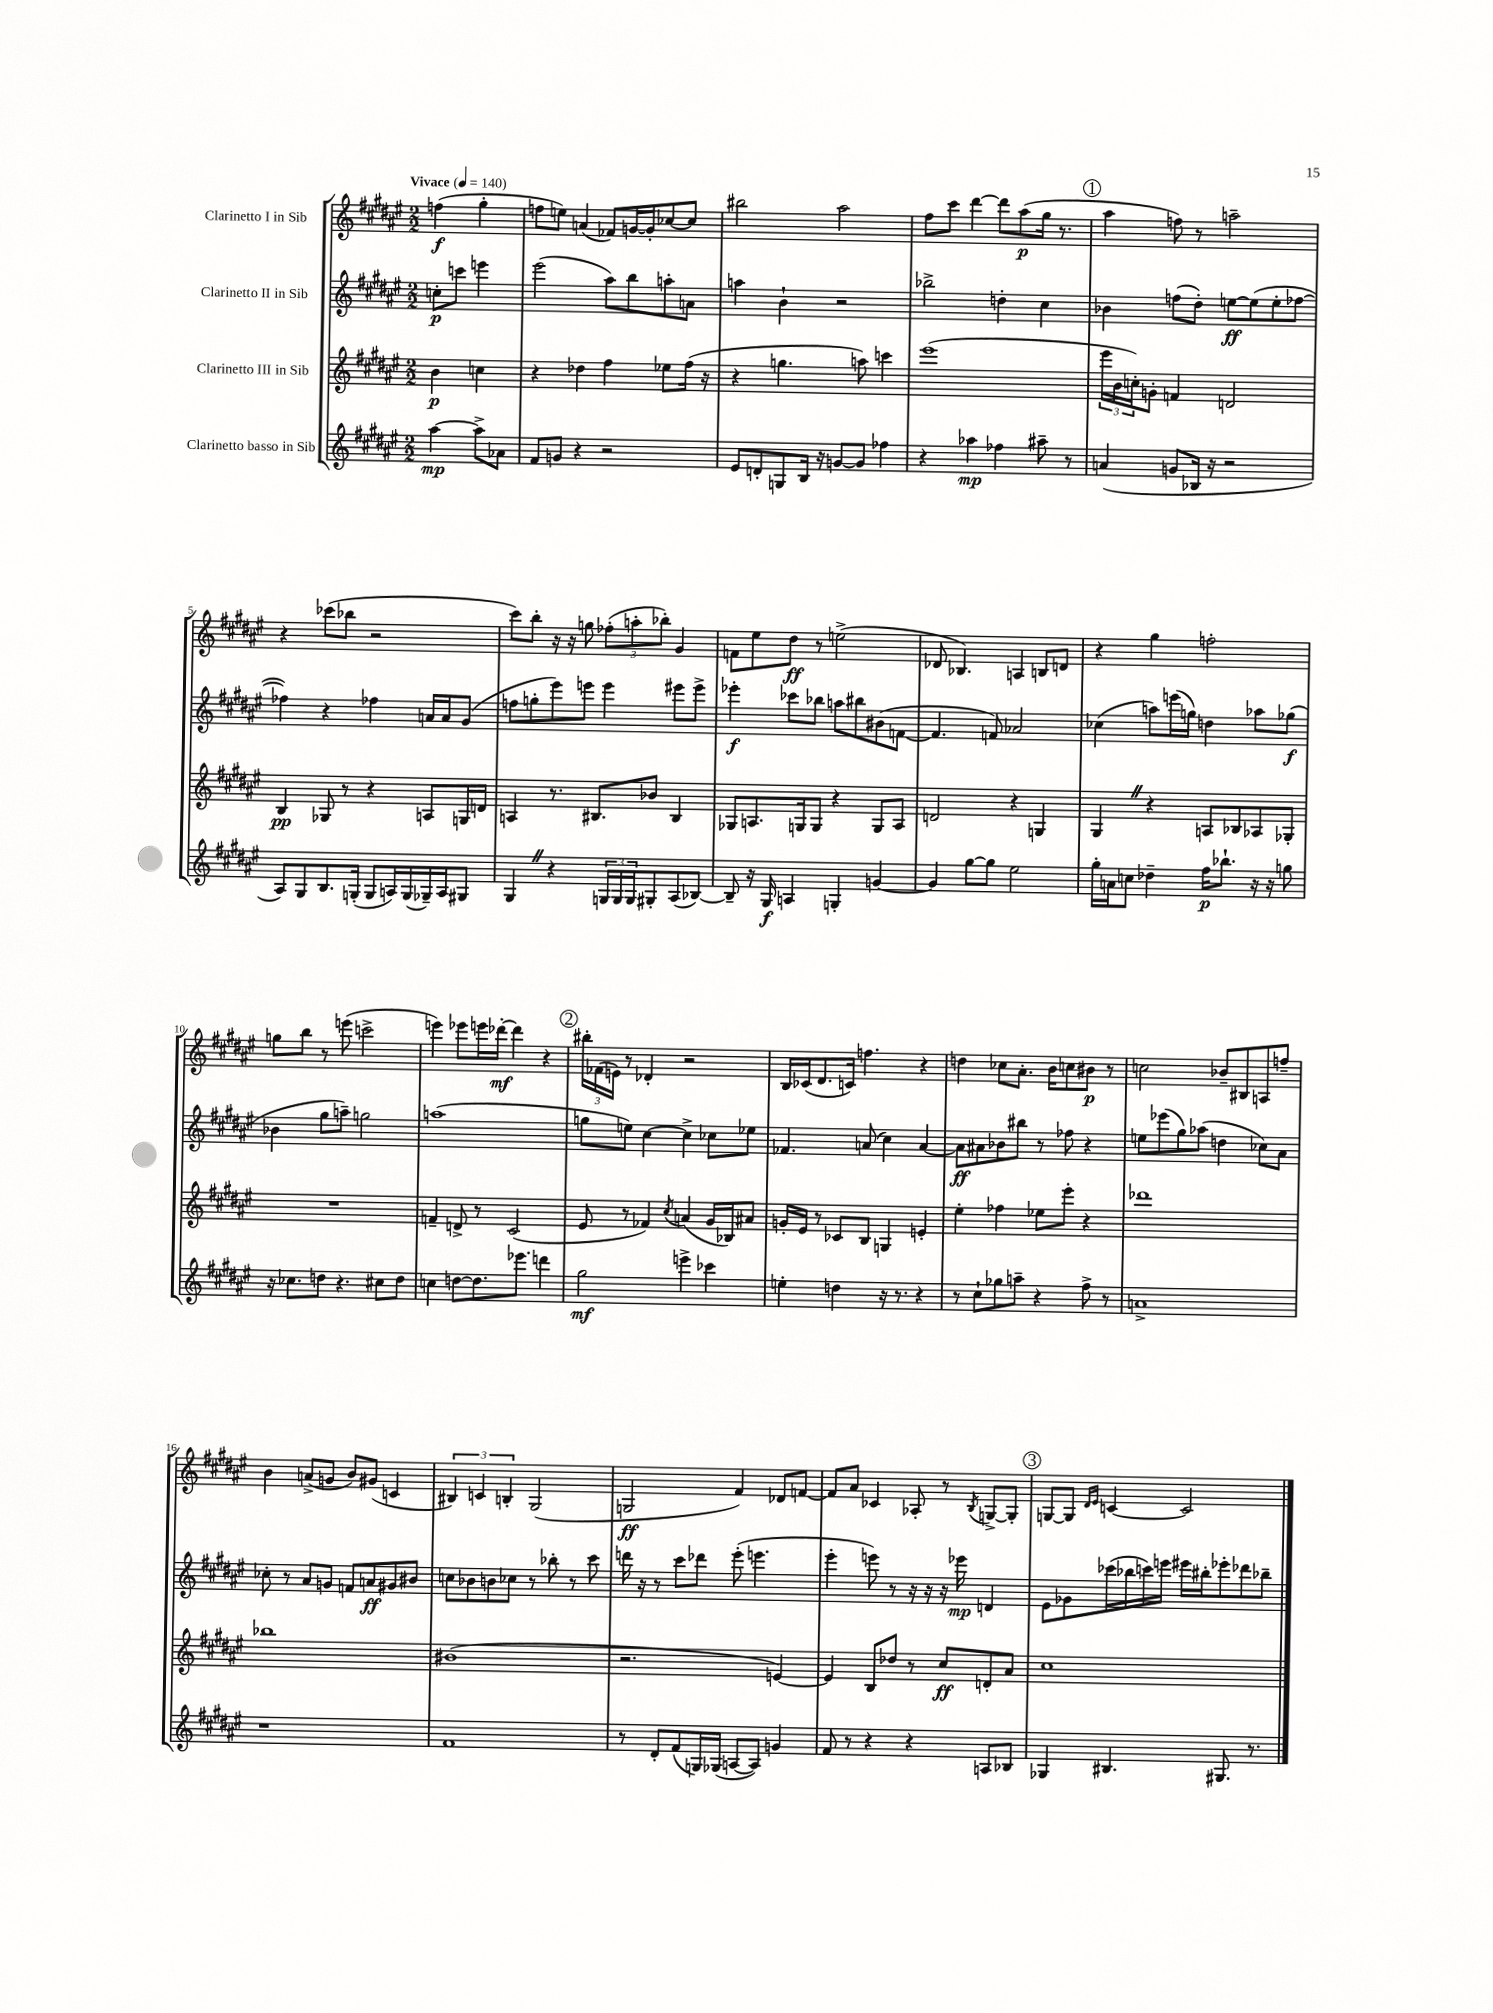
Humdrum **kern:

**kern	**dynam	**kern	**dynam	**kern	**dynam	**kern	**dynam
*part4	*part4	*part3	*part3	*part2	*part2	*part1	*part1
*staff4	*staff4	*staff3	*staff3	*staff2	*staff2	*staff1	*staff1
*I"Clarinetto basso in Sib	*	*I"Clarinetto III in Sib	*	*I"Clarinetto II in Sib	*	*I"Clarinetto I in Sib	*
*clefG2	*	*clefG2	*	*clefG2	*	*clefG2	*
*k[f#c#g#d#a#e#]	*	*k[f#c#g#d#a#e#]	*	*k[f#c#g#d#a#e#]	*	*k[f#c#g#d#a#e#]	*
*M2/2	*	*M2/2	*	*M2/2	*	*M2/2	*
*MM140	*	*MM140	*	*MM140	*	*MM140	*
=	=	=	=	=	=	=	=
!	!	!	!	!	!	!LO:TX:a:B:t=Vivace	!
[4aa#\	mp	4b\	p	8ccn'\L	p	(4ffn\	f
.	.	.	.	8cccn\J	.	.	.
8aa#^\L]	.	4ccn\	.	4eeen\	.	4gg#'\	.
8a-X\J	.	.	.	.	.	.	.
=1	=1	=1	=1	=1	=1	=1	=1
8f#/L	.	4r	.	(2eee#\	.	8ffn\L	.
8gn/J	.	.	.	.	.	8een\J)	.
4r	.	4dd-X\	.	.	.	(4an/	.
2r	.	4ff#\	.	8aa#\L)	.	8f-X/L)	.
.	.	.	.	8bb\	.	[16gn/L	.
.	.	.	.	.	.	16g'/J]	.
.	.	8ee-X\L	.	8aan'\	.	[8cc-X/	.
.	.	(16ff#\Jk	.	8an\J	.	8cc-/J]	.
.	.	16r	.	.	.	.	.
=2	=2	=2	=2	=2	=2	=2	=2
8e#/L	.	4r	.	4aan\	.	2bb#X\	.
8dn'/	.	.	.	.	.	.	.
8Gn/	.	4.ggn\	.	4b`\	.	.	.
16B/Jk	.	.	.	.	.	.	.
16r	.	.	.	.	.	.	.
[8gn/L	.	.	.	2r	.	2aa#\	.
8g/J]	.	8aan\)	.	.	.	.	.
4ff-X\	.	4cccn\	.	.	.	.	.
=3	=3	=3	=3	=3	=3	=3	=3
4r	.	(1eee#	.	2bb-X^\	.	8ff#\L	.
.	.	.	.	.	.	8ccc#\J	.
4aa-X\	mp	.	.	.	.	[4ddd#\	.
4ff-X\	.	.	.	4ddn'\	.	8ddd#\L]	.
.	.	.	.	.	.	(8aa#\	p
8aa#X~\	.	.	.	4cc#\	.	16gg#\Jk	.
.	.	.	.	.	.	8.r	.
8r	.	.	.	.	.	.	.
!!LO:REH:place=s1:t=1
=4	=4	=4	=4	=4	=4	=4	=4
(4an/	.	24eee#\LL	.	4b-X\	.	4aa#\	.
.	.	24b\	.	.	.	.	.
.	.	24ccn'\J)	.	.	.	.	.
.	.	8gn'\J	.	.	.	.	.
8gn/L	.	4fn/	.	(8ffn\L	.	8ffn\)	.
16B-X/Jk	.	.	.	8dd#'\J)	.	8r	.
16r	.	.	.	.	.	.	.
2r	.	2dn/	.	[8een\L	ff	2aan~\	.
.	.	.	.	(8ee\]	.	.	.
.	.	.	.	8ee'\	.	.	.
.	.	.	.	[8ff-X\J	.	.	.
!!LO:LB:g=z
=5	=5	=5	=5	=5	=5	=5	=5
8A#/L)	.	4B/	pp	4ff-X\])	.	4r	.
8G#/	.	.	.	.	.	.	.
8.B/	.	8G-X/	.	4r	.	(8ccc-X\L	.
.	.	8r	.	.	.	8bb-X\J	.
(16Gn'/Jk	.	.	.	.	.	.	.
8G/L	.	4r	.	4ff-X\	.	2r	.
16An/L)	.	.	.	.	.	.	.
(16G/	.	.	.	.	.	.	.
16G-X~/)	.	8An/L	.	16an/LL	.	.	.
16A/J	.	.	.	16a/J	.	.	.
8G#X/J	.	16Gn/L	.	(8g#/J	.	.	.
.	.	16dn/JJ	.	.	.	.	.
=6	=6	=6	=6	=6	=6	=6	=6
4G#Z/	.	4An/	.	8ffn\L	.	8ccc#\L)	.
.	.	.	.	8ggn'\	.	8bb'\J	.
4r	.	8.r	.	8eee#\)	.	16r	.
.	.	.	.	.	.	16r	.
.	.	.	.	8eeen\J	.	8ggn\	.
.	.	8.B#X/L	.	.	.	.	.
24Gn/LL	.	.	.	4eee\	.	(12ff-X'\L	.
24G/	.	.	.	.	.	.	.
24G/J	.	.	.	.	.	12aan'\	.
8G#X'/	.	8b-X/J	.	.	.	.	.
.	.	.	.	.	.	12bb-X'\J)	.
(8A#/	.	4B#/	.	8eee#X\L	.	4g#/	.
[8B-X/J)	.	.	.	8eee#^\J	.	.	.
=7	=7	=7	=7	=7	=7	=7	=7
8B-~/]	.	8G-X/L	.	4eee-X'\	f	8fn\L	.
16r	.	8.An/	.	.	.	8ee#\	.
16G#/	f	.	.	.	.	.	.
4An/	.	.	.	8ccc-X\L	.	8dd#\J	ff
.	.	16Gn/k	.	.	.	.	.
.	.	8G/J	.	8bb-X\J	.	8r	.
4Gn'/	.	4r	.	8aan\L	.	(2een^\	.
.	.	.	.	8bb#X\	.	.	.
[4gn/	.	8G/L	.	(8b#X\	.	.	.
.	.	8A/J	.	[8fn\J	.	.	.
=8	=8	=8	=8	=8	=8	=8	=8
4g/]	.	2dn/	.	4.f/]	.	8d-X/	.
.	.	.	.	.	.	4.B-X/)	.
[8gg#\L	.	.	.	.	.	.	.
8gg#\J]	.	.	.	8fn/)	.	.	.
2ee#\	.	4r	.	2a-X/	.	4An/	.
.	.	4Gn/	.	.	.	8Bn/L	.
.	.	.	.	.	.	8dn/J	.
=9	=9	=9	=9	=9	=9	=9	=9
16gg#'\LL	.	4G#Z/	.	(4cc-X\	.	4r	.
16an\J	.	.	.	.	.	.	.
8ccn\J	.	.	.	.	.	.	.
4dd-X~\	.	4r	.	8aan\L)	.	4gg#\	.
.	.	.	.	(16eeen\L	.	.	.
.	.	.	.	16ggn\JJ)	.	.	.
16ff#\KL	p	8An/L	.	4ddn\	.	2ffn'\	.
8.bb-X`\J	.	.	.	.	.	.	.
.	.	8B-X/	.	.	.	.	.
16r	.	8A-X/	.	8aa-X\L	.	.	.
16r	.	.	.	.	.	.	.
8ggn\	.	8G-X'/J	.	(8gg-X\J	f	.	.
!!LO:LB:g=z
=10	=10	=10	=10	=10	=10	=10	=10
16r	.	1r	.	4b-X\	.	8ggn\L	.
8.cc-X\L	.	.	.	.	.	.	.
.	.	.	.	.	.	8bb\J	.
8ddn\J	.	.	.	8gg#\L	.	8r	.
4.r	.	.	.	8aan~\J)	.	(8eeen\	.
.	.	.	.	2ggn\	.	2cccn^\	.
8cc#X\L	.	.	.	.	.	.	.
8dd\J	.	.	.	.	.	.	.
=11	=11	=11	=11	=11	=11	=11	=11
4ccn\	.	4fn~/	.	(1aan	.	4eeen\)	.
[8ddn\L	.	8dn^/	.	.	.	8eee-X\L	.
8.dd\]	.	8r	.	.	.	16eeen\L	.
.	.	.	.	.	.	[16ddd-X'\JJ	mf
.	.	(2c#/	.	.	.	4ddd-\]	.
8.eee-X\J	.	.	.	.	.	.	.
4dddn\	.	.	.	.	.	4r	.
!!LO:REH:place=s1:t=2
=12	=12	=12	=12	=12	=12	=12	=12
2gg#\	mf	8e#/	.	8ggn\L	.	24bb#X'\LL	.
.	.	.	.	.	.	(24f-X\	.
.	.	.	.	.	.	24en\JJ)	.
.	.	8r	.	8een\J)	.	8r	.
.	.	4f-X/)	.	[4cc#\	.	4d-X'/	.
.	.	8qcc#/	.	.	.	.	.
4eeen^\	.	(4an/	.	4cc#^\]	.	2r	.
4ccc-X\	.	16g#/LL	.	8cc-X\L	.	.	.
.	.	16B-X/J)	.	.	.	.	.
.	.	8a#X/J	.	8ee-X\J	.	.	.
=13	=13	=13	=13	=13	=13	=13	=13
4een'\	.	16gn'/LL	.	4.f-X/	.	16B/LL	.
.	.	16e#/JJ	.	.	.	(16c-X/J	.
.	.	8r	.	.	.	8.d#/	.
4ddn\	.	8c-X/L	.	.	.	.	.
.	.	.	.	.	.	16cn/Jk)	.
.	.	8B/J	.	(8an/	.	4.ffn\	.
16r	.	4Gn/	.	4cc#\)	.	.	.
8.r	.	.	.	.	.	.	.
4r	.	4en'/	.	[4a/	.	4r	.
=14	=14	=14	=14	=14	=14	=14	=14
8r	.	4ee#'\	.	8a\L]	ff	4ddn\	.
8cc#`\L	.	.	.	8a#X\	.	.	.
8gg-X\	.	4ff-X\	.	8b-X\	.	8cc-X\L	.
8aan~\J	.	.	.	8bb#X\J	.	8.a#'\J	.
4r	.	8ee-X\L	.	8r	.	.	.
.	.	.	.	.	.	16b\KL	.
.	.	8eee#'\J	.	8ff-X\	.	8ccn\	.
8ff#^\	.	4r	.	4r	.	8b#X\J	p
8r	.	.	.	.	.	8r	.
=15	=15	=15	=15	=15	=15	=15	=15
1an^	.	1ddd-X	.	8een\L	.	2ccn\	.
.	.	.	.	(8eee-X\	.	.	.
.	.	.	.	8gg#\)	.	.	.
.	.	.	.	(8aa-X\J	.	.	.
.	.	.	.	4ddn\	.	8b-X~/L	.
.	.	.	.	.	.	8B#X/	.
.	.	.	.	8cc-X\L)	.	8An/	.
.	.	.	.	8a#\J	.	8ffn~/J	.
!!LO:LB:g=z
=16	=16	=16	=16	=16	=16	=16	=16
1r	.	1bb-X	.	8cc-X'\	.	4b\	.
.	.	.	.	8r	.	.	.
.	.	.	.	8a#/L	.	(8an^/L	.
.	.	.	.	8gn/J	.	8gn/J	.
.	.	.	.	8fn/L	.	8b/L)	.
.	.	.	.	8an/	ff	(8g#X/J	.
.	.	.	.	8g#X/	.	4cn/	.
.	.	.	.	8b#X/J	.	.	.
=17	=17	=17	=17	=17	=17	=17	=17
1f#	.	(1b#X	.	8ccn\L	.	6B#X/)	.
.	.	.	.	8b-X\	.	.	.
.	.	.	.	.	.	6cn/	.
.	.	.	.	8bn\	.	.	.
.	.	.	.	.	.	6Bn'/	.
.	.	.	.	8cc-X\J	.	.	.
.	.	.	.	8r	.	(2G#/	.
.	.	.	.	8bb-X'\	.	.	.
.	.	.	.	8r	.	.	.
.	.	.	.	8ccc#\	.	.	.
=18	=18	=18	=18	=18	=18	=18	=18
8r	.	2.r	.	16dddn\	.	2Gn/	ff
.	.	.	.	16r	.	.	.
8d#'/L	.	.	.	8r	.	.	.
(8f#/	.	.	.	8ccc#\L	.	.	.
16Gn/L)	.	.	.	8ddd-X\J	.	.	.
(16G-X/JJ	.	.	.	.	.	.	.
[8An/L	.	.	.	(8eee#'\	.	4f#/)	.
8A/J])	.	.	.	4.eeen\	.	.	.
4gn/	.	[4en/)	.	.	.	8d-X/L	.
.	.	.	.	.	.	[8fn/J	.
=19	=19	=19	=19	=19	=19	=19	=19
8f#/	.	4e/]	.	4eee#'\	.	8f/L]	.
8r	.	.	.	.	.	8a#/J	.
4r	.	8B/L	.	8eeen\)	.	4c-X/	.
.	.	8dd-X/J	.	8r	.	.	.
4r	.	8r	.	16r	.	8A-X'/	.
.	.	.	.	16r	.	.	.
.	.	8cc#/L	ff	16r	.	8r	.
.	.	.	.	16eee-X\	mp	.	.
.	.	.	.	.	.	8qB/	.
8An/L	.	8dn'/	.	4dn/	.	[8Gn^/L	.
8B-X/J	.	8a#/J	.	.	.	8G'/J]	.
!!LO:REH:place=s1:t=3
=20	=20	=20	=20	=20	=20	=20	=20
4G-X/	.	1cc#	.	8e#\L	.	[8Gn/L	.
.	.	.	.	8g-X\	.	8G/J]	.
.	.	.	.	.	.	16qqd#/LL	.
.	.	.	.	.	.	16qqe#/JJ	.
4.B#X/	.	.	.	(16ccc-X\L	.	[4cn/	.
.	.	.	.	16bb-X\	.	.	.
.	.	.	.	16cccn\)	.	.	.
.	.	.	.	16eeen\JJ	.	.	.
.	.	.	.	16eee#X\LL	.	2c/]	.
.	.	.	.	16bb#X'\J	.	.	.
8.G#X/	.	.	.	8eee-X'\	.	.	.
.	.	.	.	8ddd-X\	.	.	.
8.r	.	.	.	.	.	.	.
.	.	.	.	8bb-X~\J	.	.	.
==	==	==	==	==	==	==	==
*-	*-	*-	*-	*-	*-	*-	*-
